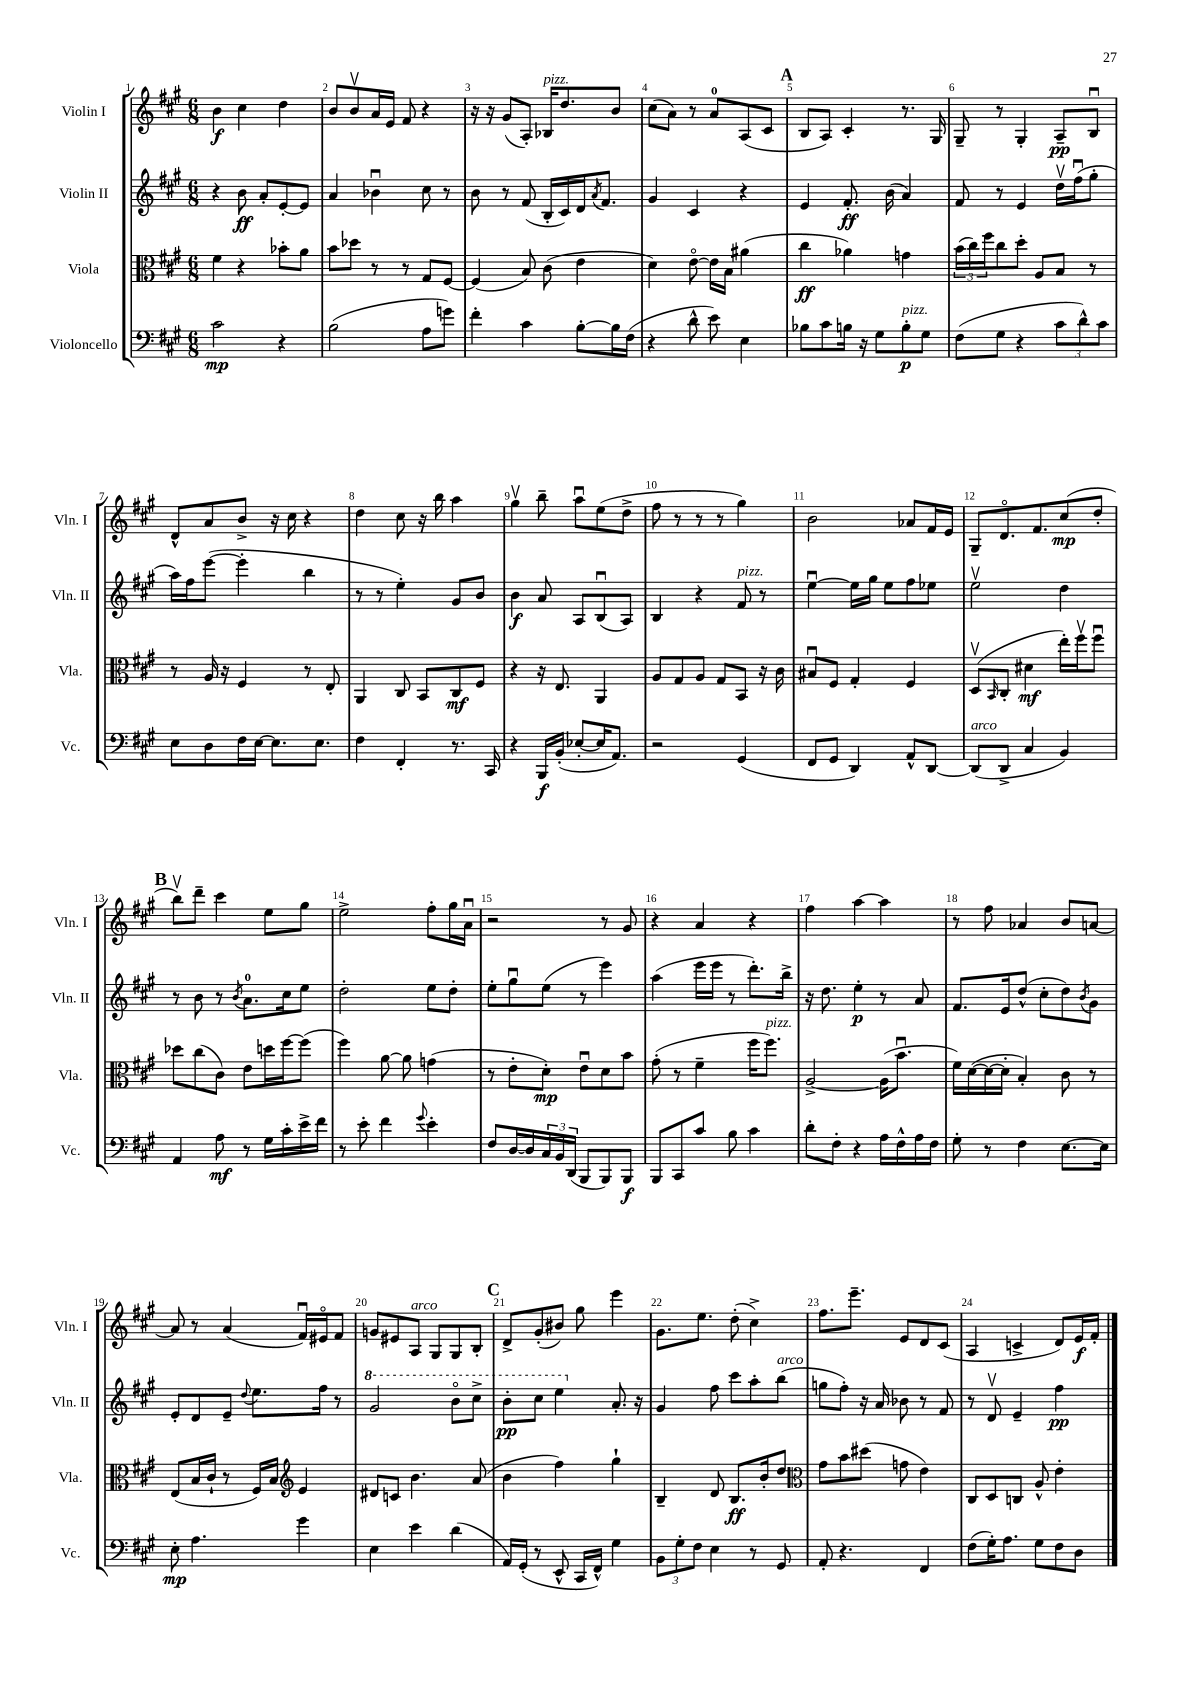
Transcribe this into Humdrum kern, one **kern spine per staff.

**kern	**dynam	**kern	**dynam	**kern	**dynam	**kern	**dynam
*part4	*part4	*part3	*part3	*part2	*part2	*part1	*part1
*staff4	*staff4	*staff3	*staff3	*staff2	*staff2	*staff1	*staff1
*I"Violoncello	*	*I"Viola	*	*I"Violin II	*	*I"Violin I	*
*I'Vc.	*	*I'Vla.	*	*I'Vln. II	*	*I'Vln. I	*
*clefF4	*	*clefC3	*	*clefG2	*	*clefG2	*
*k[f#c#g#]	*	*k[f#c#g#]	*	*k[f#c#g#]	*	*k[f#c#g#]	*
*M6/8	*	*M6/8	*	*M6/8	*	*M6/8	*
=1	=1	=1	=1	=1	=1	=1	=1
2c#\	mp	4f#\	.	4r	.	4b\	f
.	.	4r	.	8b\	ff	4cc#\	.
.	.	.	.	8a'/L	.	.	.
4r	.	8b-X'\L	.	[8e'/	.	4dd\	.
.	.	8a\J	.	8e/J]	.	.	.
=2	=2	=2	=2	=2	=2	=2	=2
(2B\	.	8b\L	.	4a/	.	8b/L	.
.	.	8dd-X\J	.	.	.	8bv/	.
.	.	8r	.	4b-Xu\	.	16a/L	.
.	.	.	.	.	.	16e/JJ	.
.	.	8r	.	.	.	8f#/	.
8A\L	.	8G#/L	.	8cc#\	.	4r	.
8gn\J)	.	[8F#/J	.	8r	.	.	.
=3	=3	=3	=3	=3	=3	=3	=3
4f#'\	.	(4F#/]	.	8b\	.	16r	.
.	.	.	.	.	.	16r	.
.	.	.	.	8r	.	(8g#/L	.
4c#\	.	8B/)	.	(8f#/	.	8A'/J)	.
!	!	!	!	!	!	!LO:TX:a:i:t=pizz.	!
.	.	(8c#\	.	16B'/LL	.	16B-X/KL	.
.	.	.	.	16c#/)	.	8.dd/	.
[8B'\L	.	4e\	.	16d/J	.	.	.
.	.	.	.	8qa/	.	.	.
.	.	.	.	8.f#/J	.	.	.
16B\L]	.	.	.	.	.	8b/J	.
(16F#\JJ	.	.	.	.	.	.	.
=4	=4	=4	=4	=4	=4	=4	=4
4r	.	4d\)	.	4g#/	.	(8cc#\L	.
.	.	.	.	.	.	8a\J)	.
8d^^\	.	[8e\	.	4c#/	.	8r	.
8e\)	.	16e\LL]	.	.	.	8a/L	.
.	.	16B\JJ	.	.	.	.	.
4E\	.	(4a#X\	.	4r	.	(8A/	.
.	.	.	.	.	.	8c#/J	.
!!LO:REH:place=s1:t=A
=5	=5	=5	=5	=5	=5	=5	=5
8B-X\L	.	4cc#\	ff	4e/	.	8B/L	.
8c#\	.	.	.	.	.	8A/J)	.
16Bn\Jk	.	4a-X\)	.	8.f#'/	ff	4c#'/	.
16r	.	.	.	.	.	.	.
8G#\L	.	.	.	.	.	.	.
.	.	.	.	(16b\	.	.	.
!LO:TX:a:i:t=pizz.	!	!	!	!	!	!	!
8B'\	p	4gn\	.	4a/)	.	8.r	.
8G#\J	.	.	.	.	.	.	.
.	.	.	.	.	.	16G#/	.
=6	=6	=6	=6	=6	=6	=6	=6
(8F#\L	.	(24b\LL	.	8f#/	.	8G#~/	.
.	.	24cc#\)	.	.	.	.	.
.	.	24ff#\J	.	.	.	.	.
8G#\J	.	8cc#\	.	8r	.	8r	.
4r	.	8dd'\J	.	4e/	.	4G#'/	.
.	.	8A/L	.	.	.	.	.
12c#\L	.	8B/J	.	16ddv\LL	.	8A~/L	pp
.	.	.	.	(16ff#u\J	.	.	.
12d^^\)	.	.	.	.	.	.	.
.	.	8r	.	8gg#'\J	.	8Bu/J	.
12c#\J	.	.	.	.	.	.	.
!!LO:LB:g=z
=7	=7	=7	=7	=7	=7	=7	=7
8E\L	.	8r	.	16aa\LL)	.	8d^^/L	.
.	.	.	.	16ff#\J	.	.	.
8D\	.	16A/	.	([8eee\J	.	8a/	.
.	.	16r	.	.	.	.	.
16F#\L	.	4F#/	.	4eee'\]	.	8b^/J	.
[16E\JJ	.	.	.	.	.	.	.
8.E\L]	.	.	.	.	.	16r	.
.	.	.	.	.	.	16cc#\	.
.	.	8r	.	4bb\	.	4r	.
8.E\J	.	.	.	.	.	.	.
.	.	8E'/	.	.	.	.	.
=8	=8	=8	=8	=8	=8	=8	=8
4F#\	.	4AA/	.	8r	.	4dd\	.
.	.	.	.	8r	.	.	.
4FF#'/	.	8C#/	.	4ee'\)	.	8cc#\	.
.	.	8BB/L	.	.	.	16r	.
.	.	.	.	.	.	16bb\	.
8.r	.	8C#/	mf	8g#/L	.	4aa\	.
.	.	8F#/J	.	8b/J	.	.	.
16CC#/	.	.	.	.	.	.	.
=9	=9	=9	=9	=9	=9	=9	=9
4r	.	4r	.	4b\	f	4gg#v\	.
16BBB/LL	f	16r	.	8a/	.	8bb~\	.
(16BB'/JJ	.	8.E/	.	.	.	.	.
[8E-X'/L	.	.	.	8A/L	.	8aau\L	.
16E-/K]	.	4AA/	.	(8Bu/	.	(8ee\	.
8.AA/J)	.	.	.	.	.	.	.
.	.	.	.	8A/J)	.	8dd^\J	.
=10	=10	=10	=10	=10	=10	=10	=10
2r	.	8A/L	.	4B/	.	8ff#\	.
.	.	8G#/	.	.	.	8r	.
.	.	8A/J	.	4r	.	8r	.
.	.	8G#/L	.	.	.	8r	.
!	!	!	!	!LO:TX:a:i:t=pizz.	!	!	!
(4GG#/	.	8BB/J	.	8f#/	.	4gg#\)	.
.	.	16r	.	8r	.	.	.
.	.	16c#\	.	.	.	.	.
=11	=11	=11	=11	=11	=11	=11	=11
8FF#/L	.	8B#Xu/L	.	[4eeu\	.	2b\	.
8GG#/J	.	8F#/J	.	.	.	.	.
4DD/)	.	4G#'/	.	16ee\LL]	.	.	.
.	.	.	.	16gg#\JJ	.	.	.
.	.	.	.	8ee\L	.	.	.
8AA^^/L	.	4F#/	.	8ff#\	.	8a-X/L	.
[8DD/J	.	.	.	8ee-X\J	.	16f#/L	.
.	.	.	.	.	.	16e/JJ	.
=12	=12	=12	=12	=12	=12	=12	=12
!LO:TX:a:i:t=arco	!	!	!	!	!	!	!
(8DD/L]	.	(8Dv/L	.	2eev\	.	8G#~/L	.
.	.	16qqBB/	.	.	.	.	.
8DD^/J	.	8C#'/J	.	.	.	8.d/	.
4C#/	.	4d#X\	mf	.	.	.	.
.	.	.	.	.	.	8.f#/	.
4BB/)	.	16ee'\LL)	.	4dd\	.	(8cc#/	mp
.	.	16ff#v\J	.	.	.	.	.
.	.	8ff#u\J	.	.	.	8dd'/J	.
!!LO:LB:g=z
!!LO:REH:place=s1:t=B
=13	=13	=13	=13	=13	=13	=13	=13
4AA/	.	8dd-X\L	.	8r	.	8bbv\L)	.
.	.	(8cc#\	.	8b\	.	8ddd~\J	.
8A\	mf	8c#\J)	.	8r	.	4ccc#\	.
.	.	.	.	8qb/	.	.	.
8r	.	8e\L	.	8.a\L	.	.	.
16G#\LL	.	16ddn\L	.	.	.	8ee\L	.
16c#'\	.	[16ff#\J	.	16cc#\k	.	.	.
16e^\	.	(8ff#\J]	.	8ee\J	.	8gg#\J	.
16f#\JJ	.	.	.	.	.	.	.
=14	=14	=14	=14	=14	=14	=14	=14
8r	.	4ff#\)	.	2dd'\	.	2ee^\	.
8e'\	.	.	.	.	.	.	.
4f#\	.	[8a\	.	.	.	.	.
.	.	8a\]	.	.	.	.	.
8qqg#/	.	.	.	.	.	.	.
4e'\	.	(4gn\	.	8ee\L	.	8ff#'\L	.
.	.	.	.	8dd'\J	.	16gg#\L	.
.	.	.	.	.	.	16au\JJ	.
=15	=15	=15	=15	=15	=15	=15	=15
8F#/L	.	8r	.	8ee'\L	.	2r	.
[16D/L	.	8e'\L	.	8gg#u\	.	.	.
16D/]	.	.	.	.	.	.	.
24C#/	.	8d'\J)	mp	(8ee\J	.	.	.
24BB/	.	.	.	.	.	.	.
(24DD/JJ	.	.	.	.	.	.	.
8BBB/L	.	8eu\L	.	8r	.	.	.
8BBB/)	.	8d\	.	4eee\)	.	8r	.
8BBB/J	f	8b\J	.	.	.	8g#/	.
=16	=16	=16	=16	=16	=16	=16	=16
8BBB/L	.	(8g#'\	.	(4aa\	.	4r	.
8CC#/	.	8r	.	.	.	.	.
8c#/J	.	4f#~\	.	16eee\LL	.	4a/	.
.	.	.	.	16eee\JJ	.	.	.
8B\	.	.	.	8r	.	.	.
4c#\	.	16ff#\KL	.	8.ddd'\L)	.	4r	.
!	!	!LO:TX:a:i:t=pizz.	!	!	!	!	!
.	.	8.ff#\J)	.	.	.	.	.
.	.	.	.	16bb^\Jk	.	.	.
=17	=17	=17	=17	=17	=17	=17	=17
8d'\L	.	[2A^/	.	16r	.	4ff#\	.
.	.	.	.	8.dd\	.	.	.
8F#'\J	.	.	.	.	.	.	.
4r	.	.	.	4ee'\	p	[4aa\	.
16A\LL	.	(16A\KL]	.	8r	.	4aa\]	.
16F#^^\	.	8.bu\J	.	.	.	.	.
16A\	.	.	.	8a/	.	.	.
16F#\JJ	.	.	.	.	.	.	.
=18	=18	=18	=18	=18	=18	=18	=18
8G#'\	.	16f#\LL)	.	8.f#/L	.	8r	.
.	.	([16d\	.	.	.	.	.
8r	.	16d\_	.	.	.	8ff#\	.
.	.	16d'\JJ]	.	16e/k	.	.	.
4F#\	.	4B'/)	.	(8dd^^/J	.	4a-X/	.
.	.	.	.	8cc#'\L	.	.	.
[8.E\L	.	8c#\	.	8dd\)	.	8b/L	.
.	.	.	.	8qb/	.	.	.
.	.	8r	.	8g#\J	.	[8an/J	.
16E\Jk]	.	.	.	.	.	.	.
!!LO:LB:g=z
=19	=19	=19	=19	=19	=19	=19	=19
8E'\	mp	(8E/L	.	8e'/L	.	8a/]	.
4.A\	.	16B/L	.	8d/	.	8r	.
.	.	16c#`/JJ	.	.	.	.	.
.	.	8r	.	8e~/J	.	(4a/	.
.	.	.	.	8qqdd/	.	.	.
.	.	16F#/LL)	.	8.ee\L	.	.	.
.	.	16B/JJ	.	.	.	.	.
*	*	*clefG2	*	*	*	*	*
4g#\	.	4e/	.	.	.	16f#u/LL)	.
.	.	.	.	16ff#\Jk	.	16e#X/J	.
.	.	.	.	8r	.	8f#/J	.
=20	=20	=20	=20	=20	=20	=20	=20
*	*	*	*	*8va	*	*	*
4E\	.	8d#X/L	.	2gg#/	.	8gn/L	.
.	.	8cn/J	.	.	.	8e#X/	.
!	!	!	!	!	!	!LO:TX:a:i:t=arco	!
4e\	.	4.b\	.	.	.	8A/J	.
.	.	.	.	.	.	8G#/L	.
(4d\	.	.	.	8bb\L	.	8G#/	.
.	.	(8a/	.	8ccc#^\J	.	8B'/J	.
!!LO:REH:place=s1:t=C
=21	=21	=21	=21	=21	=21	=21	=21
16AA/LL)	.	4b\	.	8bb'\L	pp	8d^/L	.
(16GG#'/JJ	.	.	.	.	.	.	.
8r	.	.	.	8ccc#\J	.	(8g#'/	.
8EE^^/	.	4ff#\)	.	4eee\	.	8b#X/J)	.
16CC#/LL	.	.	.	.	.	8gg#\	.
16FF#^^/JJ)	.	.	.	.	.	.	.
*	*	*	*	*X8va	*	*	*
4G#\	.	4gg#`\	.	8.a'/	.	4eee\	.
.	.	.	.	16r	.	.	.
=22	=22	=22	=22	=22	=22	=22	=22
12BB\L	.	4B~/	.	4g#/	.	8.g#\L	.
12G#'\	.	.	.	.	.	.	.
12F#\J	.	.	.	.	.	.	.
.	.	.	.	.	.	8.ee\J	.
4E\	.	8d/	.	8ff#\	.	.	.
.	.	8.B/L	ff	8ccc#\L	.	(8dd'\	.
8r	.	.	.	8aa'\	.	4cc#^\)	.
.	.	16b'/k	.	.	.	.	.
!	!	!	!	!LO:TX:a:i:t=arco	!	!	!
8GG#/	.	8dd/J	.	(8bb\J	.	.	.
=23	=23	=23	=23	=23	=23	=23	=23
*	*	*clefC3	*	*	*	*	*
8AA'/	.	8g#\L	.	8ggn\L	.	8.ff#\L	.
4.r	.	8b\	.	8ff#'\J)	.	.	.
.	.	.	.	.	.	8.eee~\J	.
.	.	(8dd#X\J	.	16r	.	.	.
.	.	.	.	16a/	.	.	.
.	.	8gn\	.	8b-X\	.	8e/L	.
4FF#/	.	4e\)	.	8r	.	8d/	.
.	.	.	.	8f#/	.	(8c#/J	.
=24	=24	=24	=24	=24	=24	=24	=24
(8F#\L	.	8C#/L	.	8r	.	4A/	.
16G#'\K)	.	8D/	.	8dv/	.	.	.
8.A\J	.	.	.	.	.	.	.
.	.	8Cn/J	.	4e~/	.	4cn^/	.
8G#\L	.	8A^^/	.	.	.	.	.
8F#\	.	4e'\	.	4ff#\	pp	8d/L)	.
8D\J	.	.	.	.	.	16e/L	f
.	.	.	.	.	.	16f#'/JJ	.
==	==	==	==	==	==	==	==
*-	*-	*-	*-	*-	*-	*-	*-
